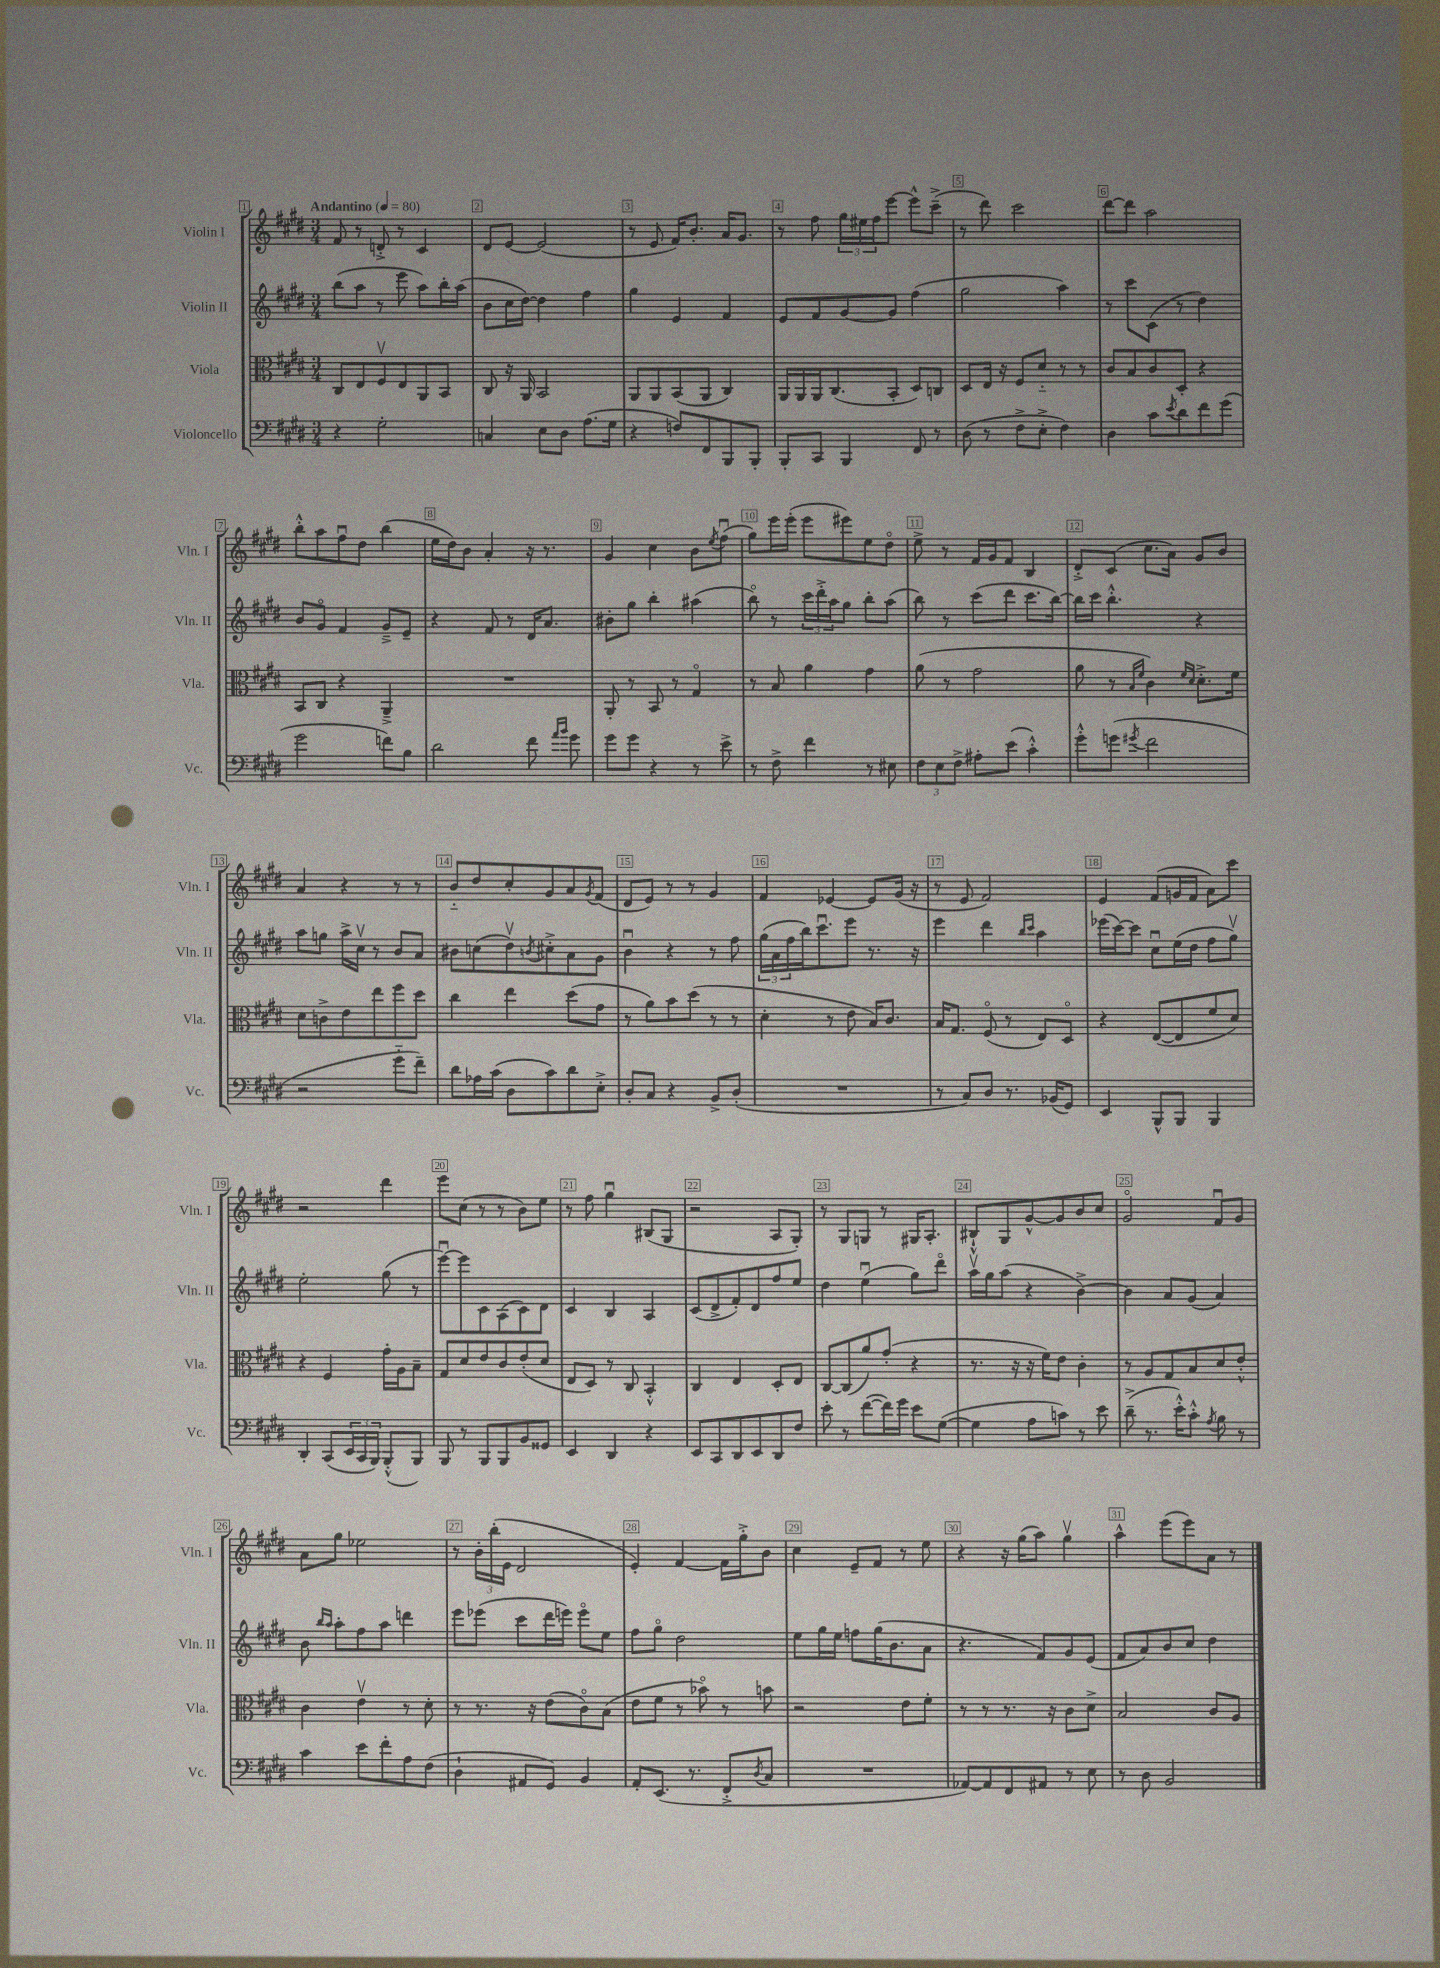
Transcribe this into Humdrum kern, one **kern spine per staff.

**kern	**kern	**kern	**kern
*part4	*part3	*part2	*part1
*staff4	*staff3	*staff2	*staff1
*I"Violoncello	*I"Viola	*I"Violin II	*I"Violin I
*I'Vc.	*I'Vla.	*I'Vln. II	*I'Vln. I
*clefF4	*clefC3	*clefG2	*clefG2
*k[f#c#g#d#]	*k[f#c#g#d#]	*k[f#c#g#d#]	*k[f#c#g#d#]
*M3/4	*M3/4	*M3/4	*M3/4
*MM80	*MM80	*MM80	*MM80
=1	=1	=1	=1
!	!	!	!LO:TX:a:B:t=Andantino
4r	8C#/L	(8bb\L	8f#/
.	8E/	8aa\J	8r
2G#'\	8F#v/	8r	8dn'^/
.	8E/	8eee\	8r
.	8AA/	8aa\L)	4c#/
.	8BB/J	16bb'\L	.
.	.	(16aa\JJ	.
=2	=2	=2	=2
4Cn/	8C#/	8b\L	8d#/L
.	16r	16cc#\L	[8e/J
.	16AA/	[16dd#\JJ)	.
8E\L	2BB/	4dd#\]	(2e/]
8D#\J	.	.	.
(8.A\L	.	4ff#\	.
16G#\Jk	.	.	.
=3	=3	=3	=3
4r	8AA/L	4gg#\	8r
.	8AA/	.	8e/
8Fn/L)	(8BB/	4e/	16f#/KL)
.	.	.	8.b'/J
8FF#/	8AA/J	.	.
8BBB/	4C#/)	4f#/	16a/KL
.	.	.	8.g#/J
8BBB'/J	.	.	.
=4	=4	=4	=4
8BBB'/L	16AA/LL	8e/L	8r
.	16AA/	.	.
8CC#/J	16AA/J	8f#/	8ff#\
.	(8.C#/	.	.
4BBB/	.	[8g#/	24gg#\LL
.	.	.	24ee#X\
.	.	.	24ff#\J
.	8BB'/J	8g#/J]	[8eee\J
8FF#/	8D#/L)	(4ff#\	8eee^^\L]
8r	8Cn/J	.	(8ccc#~^\J
=5	=5	=5	=5
(8D#\	8D#/L	2gg#\	8r
8r	16E/Jk	.	8ddd#\)
.	16r	.	.
8F#^\L	8F#/L	.	2ccc#\
8E'^\J	8d#/J	.	.
4F#\)	8r	4aa\)	.
.	8r	.	.
=6	=6	=6	=6
4D#\	8c#/L	8r	[8ddd#\L
.	8B/	8ccc#\L	8ddd#\J]
8c#\L	8c#/	(8c#\J	2aa\
8qe/	.	.	.
8d#\	8D#'/J	8r	.
8f#\	4r	4dd#\)	.
(8g#\J	.	.	.
!!LO:LB:g=z
=7	=7	=7	=7
2g#\	8BB/L	8b/L	8bb'^^\L
.	8C#/J	8g#/J	8aa\
.	4r	4f#/	8ff#u\
.	.	.	8dd#\J
8fn\L)	4AA~^/	8g#~^/L	(4bb\
8B\J	.	8e~/J	.
=8	=8	=8	=8
2d#\	2.r	4r	16ee\LL
.	.	.	16dd#\J)
.	.	.	8b\J
.	.	8f#/	4a'/
.	.	8r	.
8f#\	.	16d#/KL	16r
.	.	8.a/J	8.r
16qqa/LL	.	.	.
16qqb/JJ	.	.	.
8g#\	.	.	.
=9	=9	=9	=9
8g#\L	8AA'/	8b#X'\L	4g#/
8g#\J	8r	8gg#\J	.
4r	8BB/	4bb'\	4cc#\
.	8r	.	.
8r	4G#/	(4aa#X\	8b\L
.	.	.	8qee/
8e^\	.	.	(8ff#u\J
=10	=10	=10	=10
8r	8r	8bb\)	8gg#\L)
8F#^\	8B/	8r	16eee\L
.	.	.	(16eee'\JJ
4f#\	4a\	24ccc#\LL	8eee\L
.	.	24ddd#'^\	.
.	.	24aa\J	.
.	.	8gg#\J	8eee#X\)
8r	4g#\	8bb'\L	8ee\
8E#X\	.	(8aa\J	8dd#\J
=11	=11	=11	=11
12F#\L	(8a\	8bb\)	8ee^\
12E\	.	.	.
.	8r	8r	8r
12F#^\J	.	.	.
8A#X'\L	2g#\	(8ccc#\L	16f#/LL
.	.	.	16g#/J
(8e\J	.	8ddd#\J	8f#/J
4c#'^^\)	.	8.ccc#\L	4B/
.	.	[16bb\Jk)	.
=12	=12	=12	=12
8g#'^^\L	8a\	16bb\LL]	8d#'^/L
.	.	16ccc#\JJ	.
(8gn\J	8r	4.bb'^^\	(8c#/J
.	16qqB/LL	.	.
8qg#X/	16qqf#/JJ	.	.
2f#\	4c#\)	.	8.cc#\L
.	.	.	16a\Jk)
.	16qqf#/LL	.	.
.	16qqd#/JJ	.	.
.	8.d#'^\L	4r	8g#/L
.	.	.	8b/J
.	16f#\Jk	.	.
!!LO:LB:g=z
=13	=13	=13	=13
2r	8d#\L	8aa\L	4a/
.	8cn^\	8ggn\J	.
.	8e\	16aa^\LL	4r
.	.	16cc#v\JJ	.
.	8ee\	8r	.
8g#\L	8ff#\	8b/L	8r
8f#~\J)	8dd#\J	8a/J	8r
=14	=14	=14	=14
8d#\L	4cc#\	8b#X\L	8b/L
16A-X\L	.	(8ccn\	8dd#/
(16c#\JJ	.	.	.
8D#\L	4ee\	8dd#v\)	8cc#'/
.	.	8qbn/	.
8c#\)	.	8cc#X'^\	8g#/
8d#\	(8dd#\L	8a\	8a/
.	.	.	8qg#/
8E'^\J	8g#\J	8g#\J	(8f#/J
=15	=15	=15	=15
8D#'/L	8r	4bu\	8d#/L
8C#/J	8a\L)	.	8e/J)
4r	8b\	4r	8r
.	(8dd#\J	.	8r
8BB^/L	8r	8r	4g#/
(8D#'/J	8r	8ff#\	.
=16	=16	=16	=16
2.r	4d#'\	(24gg#\LL	4f#/
.	.	24a\	.
.	.	24ff#\	.
.	.	16bb\J)	.
.	.	8.ccc#u\	.
.	8r	.	[4e-X/
.	8e\	8eee\J	.
.	16B/KL)	8.r	8e-/L]
.	8.c#/J	.	.
.	.	.	(16g#/Jk
.	.	16r	16r
=17	=17	=17	=17
8r	16B/KL	4eee\	8r
.	8.G#/J	.	.
8C#/L)	.	.	8e/
8D#/J	(8F#/	4ddd#\	2f#/)
8.r	8r	.	.
.	.	16qqbb/LL	.
.	.	16qqccc#/JJ	.
.	8E/L)	4aa\	.
(16BB-X/KL	.	.	.
8GG#/J)	8D#/J	.	.
=18	=18	=18	=18
4EE/	4r	(16eee-X\LL	4e/
.	.	[16ccc#\J)	.
.	.	8ccc#\J]	.
8BBB^^/L	([8E/L	8cc#u\L	(8f#/L
8BBB/J	8E/]	(16ee\L	16gn/L
.	.	16dd#\JJ	16f#/JJ
4BBB/	8f#/	8ff#\L	8a\L)
.	8d#/J)	8gg#v\J)	8ccc#\J
!!LO:LB:g=z
=19	=19	=19	=19
4DD#'/	4r	2ee'\	2r
(8CC#/L	4F#/	.	.
24EE/L	.	.	.
24CC#/	.	.	.
24BBB/JJ)	.	.	.
(8BBB'^^/L	16g#'\LL	(8gg#\	4ddd#\
.	16A\J	.	.
8BBB/J)	8B~\J	8r	.
=20	=20	=20	=20
8BBB/	8G#/L	[8eeeu\L)	8eee\L
8r	8d#/	8eee\]	(8cc#\J
8BBB/L	8e/	8c#\	8r
8BBB/	8c#/	(8A\	8r
8BB/	(8e'/	8c#\)	8b\L)
8GG##X/J	8d#/J	8d#\J	8ee\J
=21	=21	=21	=21
4EE/	8E/L	4c#/	8r
.	8D#/J)	.	8ff#\
4DD#/	8r	4B/	4gg#u\
.	8C#/	.	.
4r	4BB'^^/	4A/	(8B#X/L
.	.	.	8G#/J
=22	=22	=22	=22
8EE/L	4C#/	(8c#/L	2r
8CC#/	.	8d#^/	.
8DD#/	4E/	8f#'/)	.
8EE/	.	8d#/	.
8DD#/	8D#'/L	8ff#/	8A/L
8F#/J	8E/J	8ee/J	8G#'/J)
=23	=23	=23	=23
8e'\	[8C#/L	4dd#\	8r
8r	(8C#/]	.	8G#/L
([8f#\L	8a/)	(4eeu\	8Gn/J
16f#\L])	(8g#'/J	.	8r
16g#\JJ	.	.	.
8e\L	4r	8gg#\L)	16G#X/KL
.	.	.	8.A'/J
([8G#\J	.	8ddd#\J	.
=24	=24	=24	=24
4G#\]	8.r	16aav\LL	8B#X`^^/L
.	.	16gg#\J	.
.	.	(8aa\J	8G#/
.	16r	.	.
8A\L	16r	4r	[8g#^^/
.	16f#\KL)	.	.
8cn\J)	8e\J	.	8g#/]
8r	4c#'\	[4b^\)	8b/
8e\	.	.	8cc#/J
=25	=25	=25	=25
(8d#~^\	8r	4b\]	2g#/
8.r	8A/L	.	.
.	8G#/	8a/L	.
16e'^^\KL)	.	.	.
8c#'^^\J	8B/	(8g#/J	.
8qA/	.	.	.
8B\	8d#/	4a/)	8f#u/L
8r	8e'^^/J	.	8g#/J
!!LO:LB:g=z
=26	=26	=26	=26
4c#\	4c#\	8b\	8a\L
.	.	16qqbb/LL	.
.	.	16qqaa/JJ	.
.	.	8aa'\L	8gg#\J
8e\L	4ev\	8ff#\	2ee-X\
8f#'\	.	8aa\J	.
8A\	8r	4dddn\	.
(8F#\J	8d#'\	.	.
=27	=27	=27	=27
4D#`\	8r	8eee\L	8r
.	8.r	(8eee-X\J	24b'\LL
.	.	.	(24bb'\
.	.	.	24e\JJ
8AA#X/L	.	8ccc#\L	2d#/
.	16r	.	.
8GG#/J)	(8e\L	16ddd#\L	.
.	.	16eeen\JJ)	.
4BB/	8c#\)	8eee\L	.
.	(8B\J	8ee\J	.
=28	=28	=28	=28
8AA'/L	8e\L	8ff#\L	4e'/)
(8.EE/J	8f#\J	8gg#\J	.
.	8r	2dd#\	[4f#/
8.r	.	.	.
.	8b-X\)	.	.
8FF#'^/L	8r	.	16f#\LL]
.	.	.	16gg#'^\J
8qD#/	.	.	.
8C#/J	8bn\	.	8b\J
=29	=29	=29	=29
2.r	2r	8ee\L	4cc#\
.	.	16gg#\L	.
.	.	16ee\JJ	.
.	.	8ffn\L	8e~/L
.	.	(16gg#\K	8f#/J
.	.	8.b\	.
.	8e\L	.	8r
.	8f#'\J	8a\J	8ee\
=30	=30	=30	=30
[8AA-X/L)	8r	4.r	4r
8AA-/]	8r	.	.
8FF#/	8.r	.	16r
.	.	.	(16gg#\KL
8AA#X/J	.	8f#/L)	8aa\J)
.	16r	.	.
8r	8c#\L	8g#/	4gg#v\
8E\	8d#^\J	(8e/J	.
=31	=31	=31	=31
8r	2B/	8f#/L	4aa^^\
8D#\	.	8a/)	.
2BB/	.	8b/	(8eee\L
.	.	8cc#/J	8eee\)
.	8c#/L	4dd#\	8a\J
.	8A/J	.	8r
==	==	==	==
*-	*-	*-	*-
